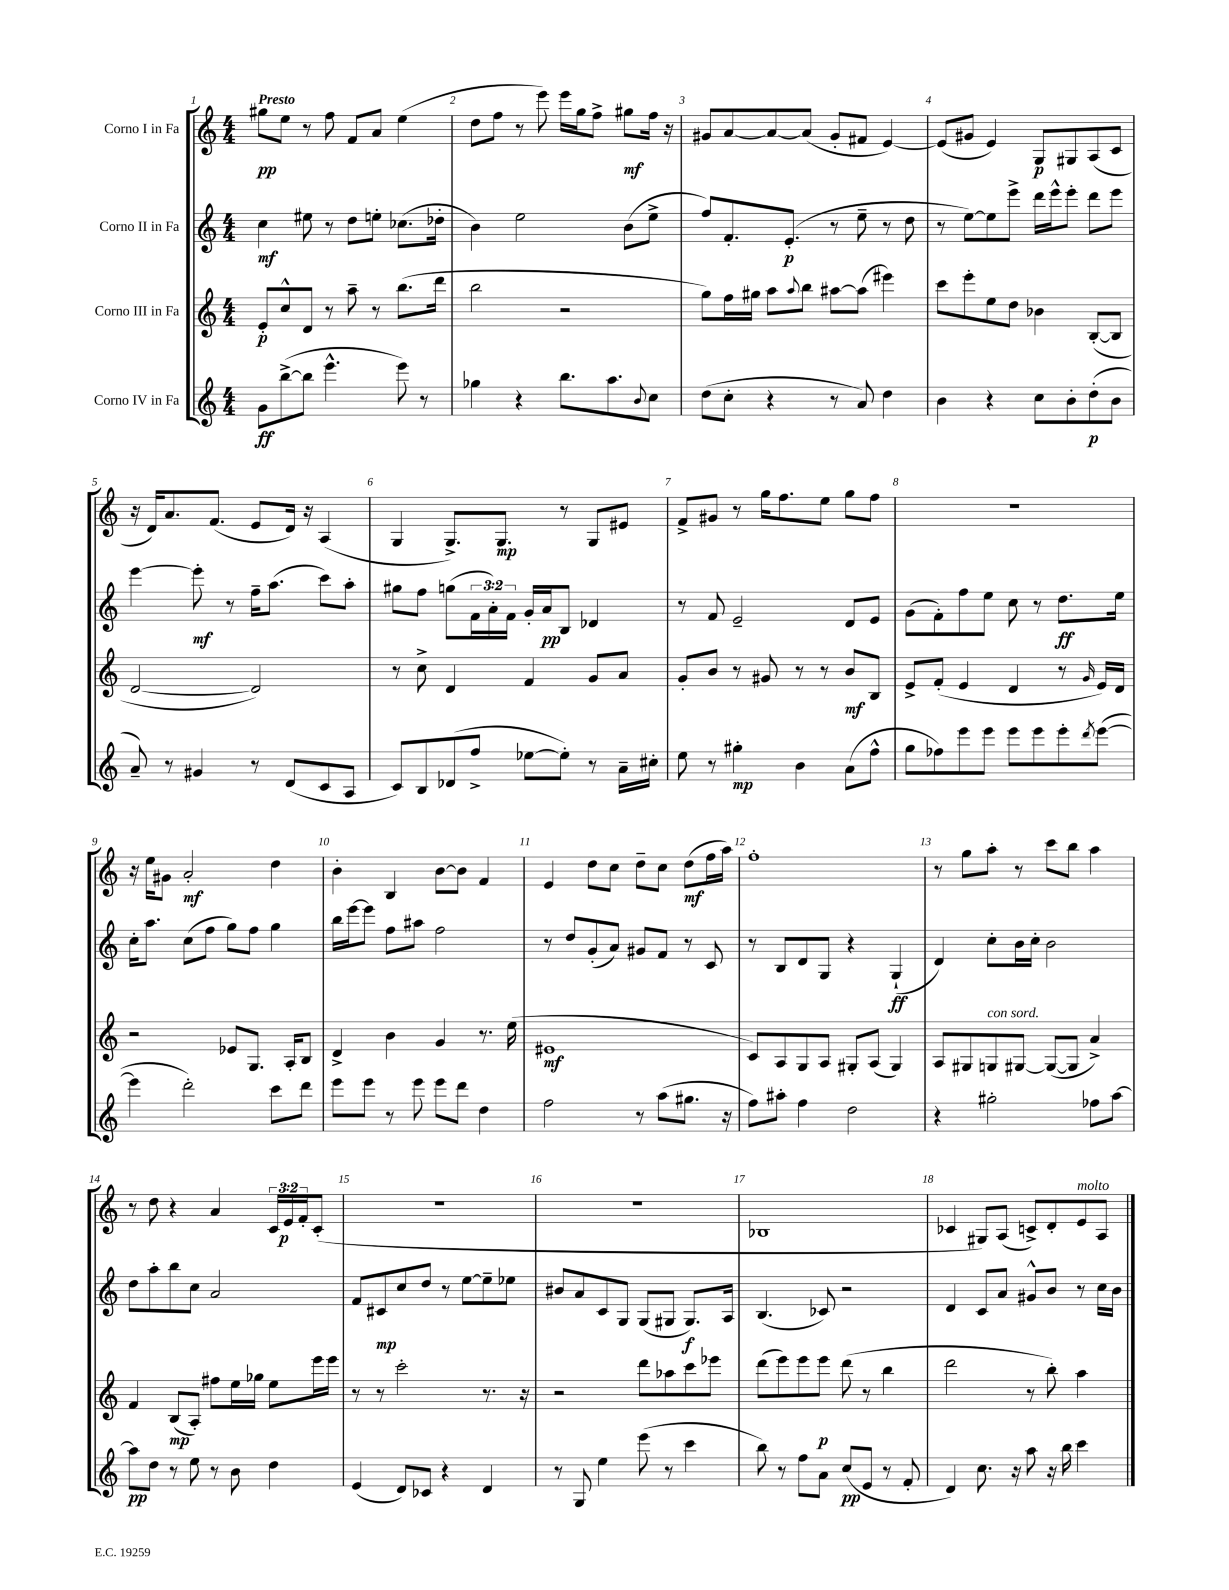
<<
\new StaffGroup <<
\new Staff = "s0" \with { instrumentName = "Corno I in Fa" } {
    \clef treble \key c \major \numericTimeSignature \time 4/4 \override Staff.TupletNumber.text = #tuplet-number::calc-fraction-text \tempo "Presto"
    gis''8\pp e''8 r8 f''8 f'8 a'8 e''4( |
    d''8 f''8 r8 e'''8) e'''16 g''16 f''8-> gis''8\mf f''16 r16 |
    gis'8 a'8~ a'8~ a'8( gis'8-. fis'8 e'4~) |
    e'8( gis'8 e'4) g8\p gis8 a8( c'8 |
    r16 d'16) a'8. f'8.( e'8 d'16) r16 a4( |
    g4 g8.->) g8.\mp r8 g8 eis'8 |
    f'8-> gis'8 r8 g''16 f''8. e''8 g''8 f''8 |
    R1 |
    r16 e''16 gis'8 a'2-.\mf d''4 |
    b'4-. b4 b'8~ b'8 f'4 |
    e'4 d''8 c''8 d''8-- c''8 d''8\mf( f''16 a''16) |
    f''1-. |
    r8 g''8 a''8-. r8 c'''8 b''8 a''4 |
    r8 d''8 r4 a'4 \tuplet 3/2 { c'16 e'16\p f'16-. } c'8-.( |
    R1 |
    r1 |
    bes1 |
    ces'4 gis8) a8( c'8->) d'8-. e'8^\markup { \italic "molto" } a8 \bar "|." |
}
\new Staff = "s1" \with { instrumentName = "Corno II in Fa" } {
    \clef treble \key c \major \numericTimeSignature \time 4/4 \override Staff.TupletNumber.text = #tuplet-number::calc-fraction-text
    c''4\mf eis''8 r8 d''8 e''8-. ces''8.( des''16-. |
    b'4) e''2 b'8( e''8-> |
    f''8) f'8.-. e'8.-.\p( r8 e''8-- r8 d''8 |
    r8 e''8~) e''8 e'''8-> d'''16 e'''16-^ e'''8-. d'''8 e'''8 |
    e'''4~ e'''8-.\mf r8 f''16-- a''8.( c'''8) a''8-. |
    gis''8 f''8 g''8( \tuplet 3/2 { f'16 a'16-.) f'16 } g'16-. a'16\pp b8 des'4 |
    r8 f'8 e'2-- d'8 e'8 |
    g'8( f'8-.) f''8 e''8 c''8 r8 d''8.\ff e''16 |
    c''16-. a''8. c''8( f''8 g''8) f''8 g''4 |
    b''16 e'''16~ e'''8 f''8 ais''8 f''2 |
    r8 d''8 g'8-.( a'8) gis'8 f'8 r8 c'8 |
    r8 b8 d'8 g8 r4 g4-!\ff( |
    d'4) c''8-. b'16 c''16-. b'2 |
    d''8 a''8-. b''8 c''8 a'2 |
    f'8 cis'8\mp c''8 d''8 r8 e''8~ e''8-- ees''8 |
    bis'8 a'8 c'8 g8 g8( gis8 gis8.\f) a16 |
    b4.( ces'8) r2 |
    d'4 c'8 a'8 gis'8-^ b'8 r8 c''16 b'16 \bar "|." |
}
\new Staff = "s2" \with { instrumentName = "Corno III in Fa" } {
    \clef treble \key c \major \numericTimeSignature \time 4/4
    e'8-.\p c''8-^ d'8 r8 a''8-- r8 b''8.( d'''16 |
    b''2 r2 |
    g''8) f''16 gis''16 a''8 \appoggiatura { a''8 } b''8 ais''8~ ais''8( eis'''4) |
    c'''8 e'''8-. e''8 d''8 bes'4 b8~-.( b8 |
    d'2~ d'2) |
    r8 c''8-> d'4 f'4 g'8 a'8 |
    g'8-. b'8 r8 gis'8 r8 r8 b'8\mf b8 |
    e'8-> f'8-.( e'4 d'4 r8 \grace { g'16 } e'16) d'16 |
    r2 ees'8 g8. a16-. b8 |
    d'4-> b'4 g'4 r8. e''16( |
    eis'1\mf |
    c'8) a8 g8 a8 gis8-. a8( gis4) |
    a8 gis8 g8^\markup { \italic "con sord." } gis8~ gis8~( gis8 a'4->) |
    f'4 b8\mp( a8-.) fis''8 e''16 ges''16 e''8 e'''16 e'''16 |
    r8 r8 c'''2-. r8. r16 |
    r2 d'''8 aes''8 c'''8 ees'''8 |
    d'''8( e'''8) e'''8 e'''8\p d'''8( r8 b''4 |
    d'''2 r8 b''8-.) a''4 \bar "|." |
}
\new Staff = "s3" \with { instrumentName = "Corno IV in Fa" } {
    \clef treble \key c \major \numericTimeSignature \time 4/4
    g'8\ff b''8~->( b''8 e'''4.-^ e'''8) r8 |
    ges''4 r4 b''8. a''8. \appoggiatura { b'8 } c''8 |
    d''8( c''8-. r4 r8 a'8) d''4 |
    b'4 r4 c''8 b'8-. d''8-.\p( b'8 |
    a'8--) r8 gis'4 r8 d'8( c'8 a8 |
    c'8) b8 des'8( f''8-> ees''8~ ees''8-.) r8 a'16-- cis''16-. |
    e''8 r8 gis''4-.\mp b'4 a'8( f''8-^ |
    g''8 fes''8) e'''8 e'''8 e'''8 e'''8 e'''8-. \acciaccatura { d'''8 } e'''8~( |
    e'''4 d'''2-.) c'''8 d'''8 |
    e'''8 e'''8 r8 e'''8 e'''8 d'''8 d''4 |
    f''2 r8 a''8( gis''8. r16 |
    f''8) ais''8-. f''4 d''2 |
    r4 gis''2-. fes''8 a''8~ |
    a''8\pp d''8 r8 e''8 r8 b'8 d''4 |
    e'4( d'8) ces'8 r4 d'4 |
    r8 g8 e''4 e'''8( r8 c'''4 |
    b''8) r8 f''8 a'8 c''8\pp( e'8 r8 f'8-. |
    d'4) c''8. r16 a''8 r16 b''16 c'''4 \bar "|." |
}
>>
>>
\layout { \context { \Score \override BarNumber.break-visibility = ##(#f #t #t) barNumberVisibility = #all-bar-numbers-visible } }
